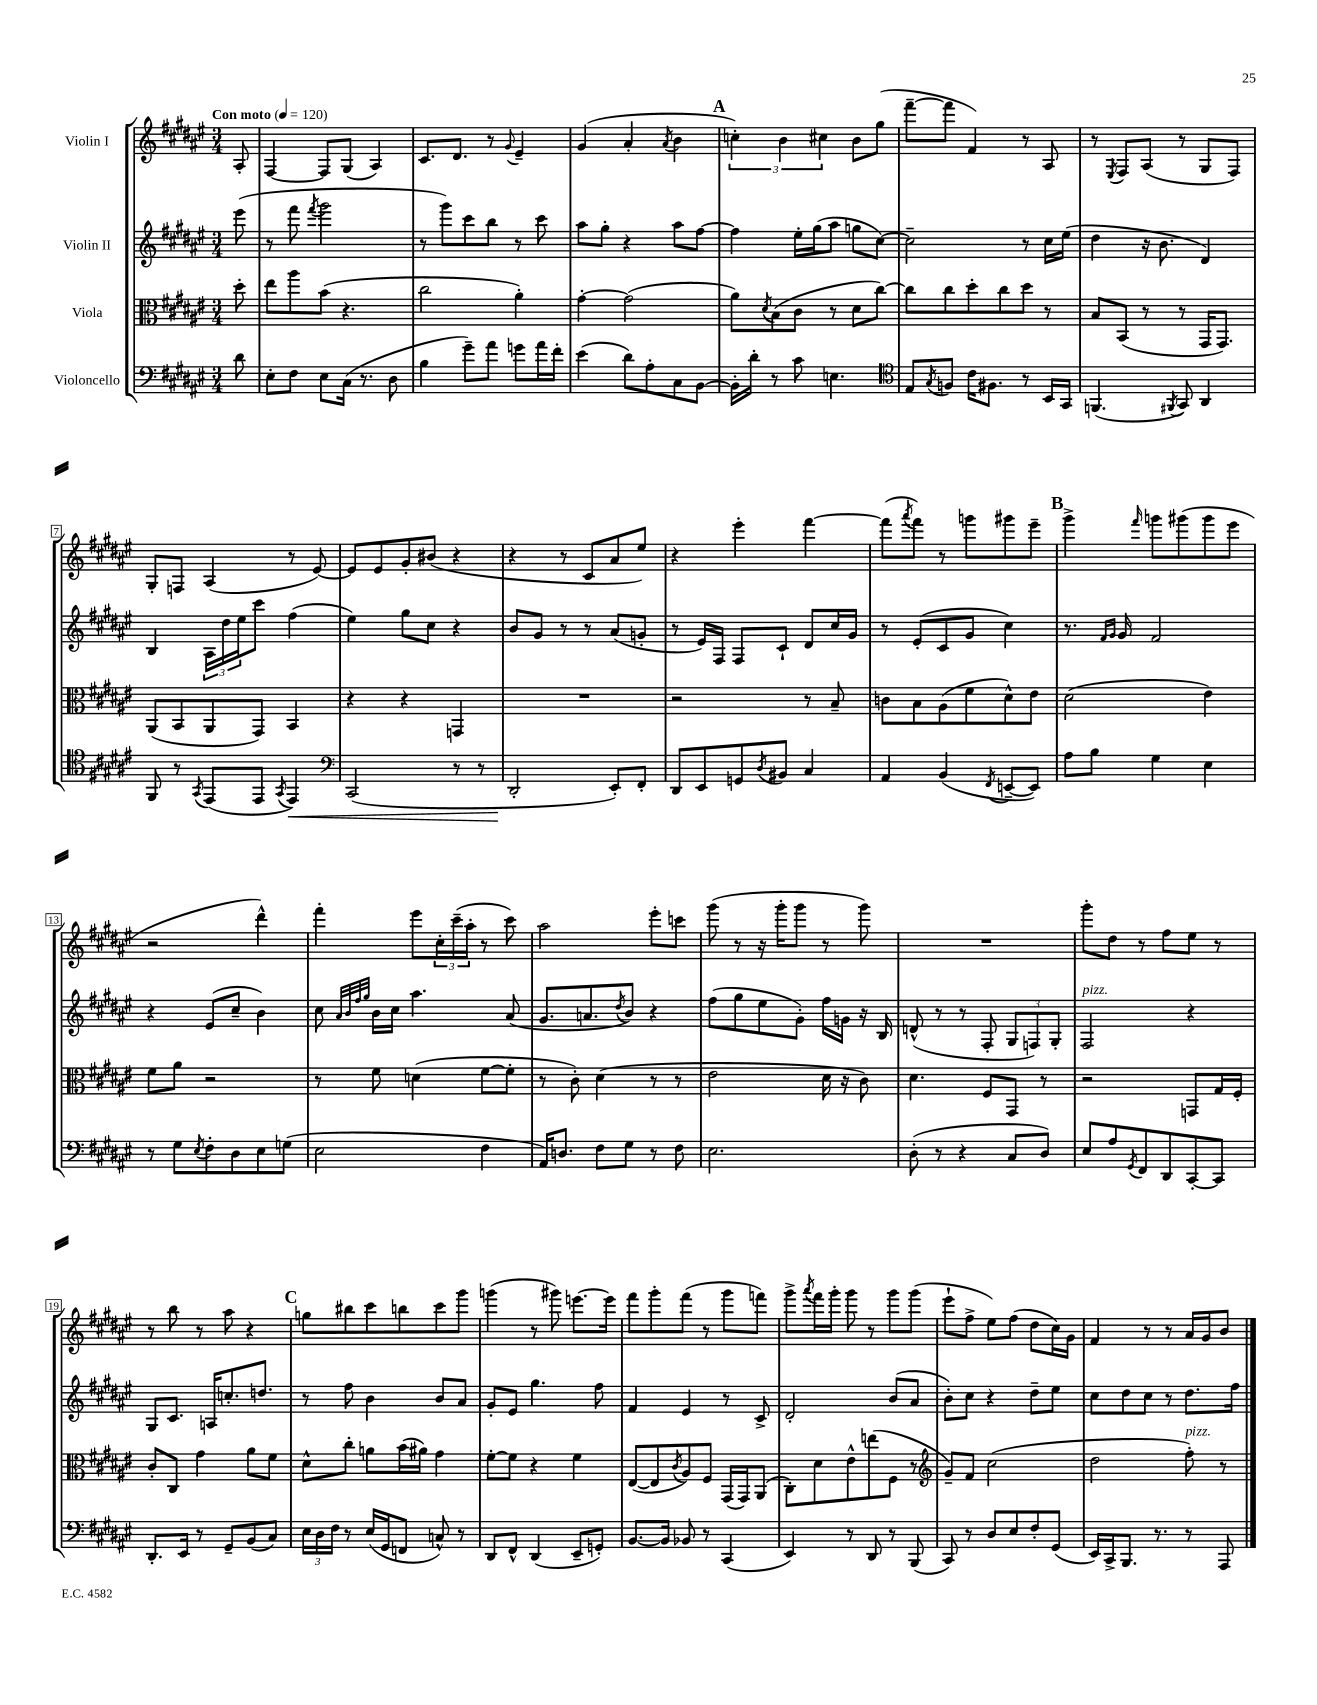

**kern	**kern	**kern	**kern
*staff4	*staff3	*staff2	*staff1
*clefF4	*clefC3	*clefG2	*clefG2
*k[f#c#g#d#a#e#]	*k[f#c#g#d#a#e#]	*k[f#c#g#d#a#e#]	*k[f#c#g#d#a#e#]
*M3/4	*M3/4	*M3/4	*M3/4
*MM120	*MM120	*MM120	*MM120
8d#	8dd#'	(8eee#	8A#'
=	=	=	=
8E#'	8ee#	8r	[4F#
8F#	8aa#	8fff#	.
.	.	8qfff#	.
8E#	(8b	2ggg#	8F#]
(16C#	4.r	.	(8G#
8.r	.	.	.
.	.	.	4A#)
8D#	.	.	.
=	=	=	=
4B	2cc#	8r	8.c#
.	.	8ggg#)	.
.	.	.	8.d#
8g#~)	.	8ccc#	.
8a#	.	8bb	8r
.	.	.	8qqg#
8g	4a#')	8r	4e#~
16a#	.	8ccc#	.
16f#'	.	.	.
=	=	=	=
(4e#	[4g#'	8aa#	(4g#
.	.	8gg#'	.
8d#)	(2g#]	4r	4a#'
8A#'	.	.	.
.	.	.	8qa#
8C#	.	8aa#	4b
[8BB	.	[8ff#	.
=	=	=	=
16BB']	8a#)	4ff#]	6cc')
16d#'	.	.	.
.	8qd#	.	.
8r	(8B	.	.
.	.	.	6b
8c#	8c#	16ee#'	.
.	.	(16gg#	.
.	.	.	6cc#
4.E	8r	8aa#	.
.	8d#	8gg	8b
.	[8cc#)	[8cc#)	(8gg#
=	=	=	=
*clefC4	*	*	*
8E#	8cc#]	2cc#~]	[8fff#~
8qG#	.	.	.
8F	8cc#	.	8fff#]
16c#	8dd#'	.	4f#)
8.F#	.	.	.
.	8cc#	.	.
8r	8dd#	8r	8r
16BB	8r	16cc#	8A#
16GG#	.	(16ee#	.
=	=	=	=
(4.FF	8B	4dd#	8r
.	.	.	8qE#
.	(8BB	.	8F#
.	8r	16r	(8A#
.	.	8.b	.
8qFF#	.	.	.
8GG#)	8r	.	8r
4AA#	16GG#	4d#)	8G#
.	8.GG#)	.	.
.	.	.	8F#)
=	=	=	=
8FF#	(8AA#	4B	8G#'
8r	8BB	.	8F
8qGG#	.	.	.
(8EE#	8AA#	24A#	(4A#
.	.	24dd#	.
.	.	24ee#	.
8EE#	8GG#)	8ccc#	.
8qGG#	.	.	.
4EE#)	4BB	(4ff#	8r
.	.	.	[8e#)
=	=	=	=
*clefF4	*	*	*
(2CC#	4r	4ee#)	8e#]
.	.	.	8e#
.	4r	8gg#	8g#'
.	.	8cc#	(8b#
8r	4GG	4r	4r
8r	.	.	.
=	=	=	=
2DD#'	2.r	8b	4r
.	.	8g#	.
.	.	8r	8r
.	.	8r	8c#
8EE#')	.	(8a#	8a#
8FF#'	.	8g'	8ee#)
=	=	=	=
8DD#	2r	8r	4r
8EE#	.	16e#)	.
.	.	16F#	.
8GG	.	8F#	4eee#'
8qD#	.	.	.
8BB#	.	8c#`	.
4C#	8r	8d#	[4fff#
.	8B~	16cc#	.
.	.	16g#	.
=	=	=	=
4AA#	8c	8r	(8fff#]
.	.	.	8qaaa#
.	8B	(8e#'	8fff#)
(4BB	(8A#	8c#	8r
.	8f#	8g#	8ggg
8qFF#	.	.	.
[8EE~	8d#^^)	4cc#)	8ggg#
8EE])	8e#	.	8eee#~
=	=	=	=
8A#	(2d#	8.r	4ggg#^
8B	.	.	.
.	.	16qqf#	.
.	.	16qqg#	.
.	.	16g#	.
.	.	.	16qqfff#
4G#	.	2f#	8ggg
.	.	.	(8ggg#
4E#	4e#)	.	8ggg#
.	.	.	8eee#
=	=	=	=
8r	8f#	4r	2r
8G#	8a#	.	.
8qE#	.	.	.
8F#'	2r	(8e#	.
8D#	.	8cc#~	.
8E#	.	4b)	4ddd#^^)
(8G	.	.	.
=	=	=	=
2E#	8r	8cc#	4fff#'
.	.	32qqa#	.
.	.	32qqb	.
.	.	32qqff#	.
.	.	32qqgg#	.
.	8f#	16b	.
.	.	16cc#	.
.	(4d	4.aa#	8eee#
.	.	.	24cc#'
.	.	.	(24ccc#~
.	.	.	24aa#'
4F#	[8f#	.	8r
.	8f#']	(8a#	8ccc#)
=	=	=	=
16AA#)	8r	8.g#	2aa#
8.D	.	.	.
.	8c#')	.	.
.	.	8.a	.
8F#	(4d#	.	.
.	.	8qdd#	.
8G#	.	8b)	.
8r	8r	4r	8eee#'
8F#	8r	.	8ccc
=	=	=	=
2.E#	2e#	(8ff#	(8ggg#
.	.	8gg#	8r
.	.	8ee#	16r
.	.	.	16ggg#'
.	.	8g#')	8ggg#
.	16d#	16ff#	8r
.	16r	16g	.
.	8c#)	16r	8ggg#)
.	.	16B	.
=	=	=	=
(8D#'	4.d#	(8d^^	2.r
8r	.	8r	.
4r	.	8r	.
.	8F#	8F#'	.
8C#	8GG#	12G#	.
.	.	12F)	.
8D#)	8r	.	.
.	.	12G#'	.
=	=	=	=
8E#	2r	2F#	8ggg#'
8A#	.	.	8dd#
8qGG#	.	.	.
8FF#	.	.	8r
8DD#	.	.	8ff#
[8CC#'	8GG	4r	8ee#
8CC#]	16G#	.	8r
.	16F#'	.	.
=	=	=	=
8.DD#'	8c#'	8G#	8r
.	8C#	8.c#	8bb
16EE#	.	.	.
8r	4g#	.	8r
.	.	16A	.
8GG#~	.	8.cc'	8aa#
(8BB	8a#	.	4r
.	.	8.dd	.
8C#)	8f#	.	.
=	=	=	=
24E#	8d#^^	8r	8gg
24D#	.	.	.
24F#	.	.	.
8r	8cc#'	8ff#	8bb#
(16E#	8a	4b	8ccc#
16GG#	.	.	.
8FF	(16b	.	8bb
.	16a#)	.	.
8C^^)	4g#	8b	8ccc#
8r	.	8a#	8ggg#
=	=	=	=
8DD#	[8f#'	8g#'	(4ggg
8FF#^^	8f#]	8e#	.
(4DD#	4r	4.gg#	8r
.	.	.	8ggg#)
8EE#~	4f#	.	[8.eee
8GG')	.	8ff#	.
.	.	.	16eee]
=	=	=	=
[8.BB	([8E#	4f#	8fff#
.	8E#]	.	8ggg#'
16BB]	.	.	.
.	8qc#	.	.
8BB-	8A#)	4e#	(8fff#
8r	8F#	.	8r
(4CC#	(16GG#	8r	8ggg#
.	16GG#)	.	.
.	(8AA#	8c#^	8fff)
=	=	=	=
4EE#)	8C#')	2d#'	8ggg#^
.	.	.	8qaaa#
.	8d#	.	16fff#
.	.	.	16ggg#'
8r	8e#^^	.	8ggg#
8DD#	(8ee	.	8r
8r	8F#	(8b	8ggg#
(8BBB	8r	8a#	(8ggg#
=	=	=	=
*	*clefG2	*	*
8CC#)	8g#~)	8b')	8eee#`
8r	8f#	8cc#	8ff#^
8D#	(2cc#	4r	8ee#)
8E#	.	.	(8ff#
8F#'	.	8dd#~	8dd#
(8GG#	.	8ee#	16cc#)
.	.	.	16g#
=	=	=	=
16EE#)	2dd#	8cc#	4f#
16CC#^	.	.	.
8.BBB	.	8dd#	.
.	.	8cc#	8r
8.r	.	.	.
.	.	8r	8r
8r	8ff#')	8.dd#	16a#
.	.	.	16g#
8AAA#	8r	.	8b
.	.	16ff#	.
==	==	==	==
*-	*-	*-	*-
